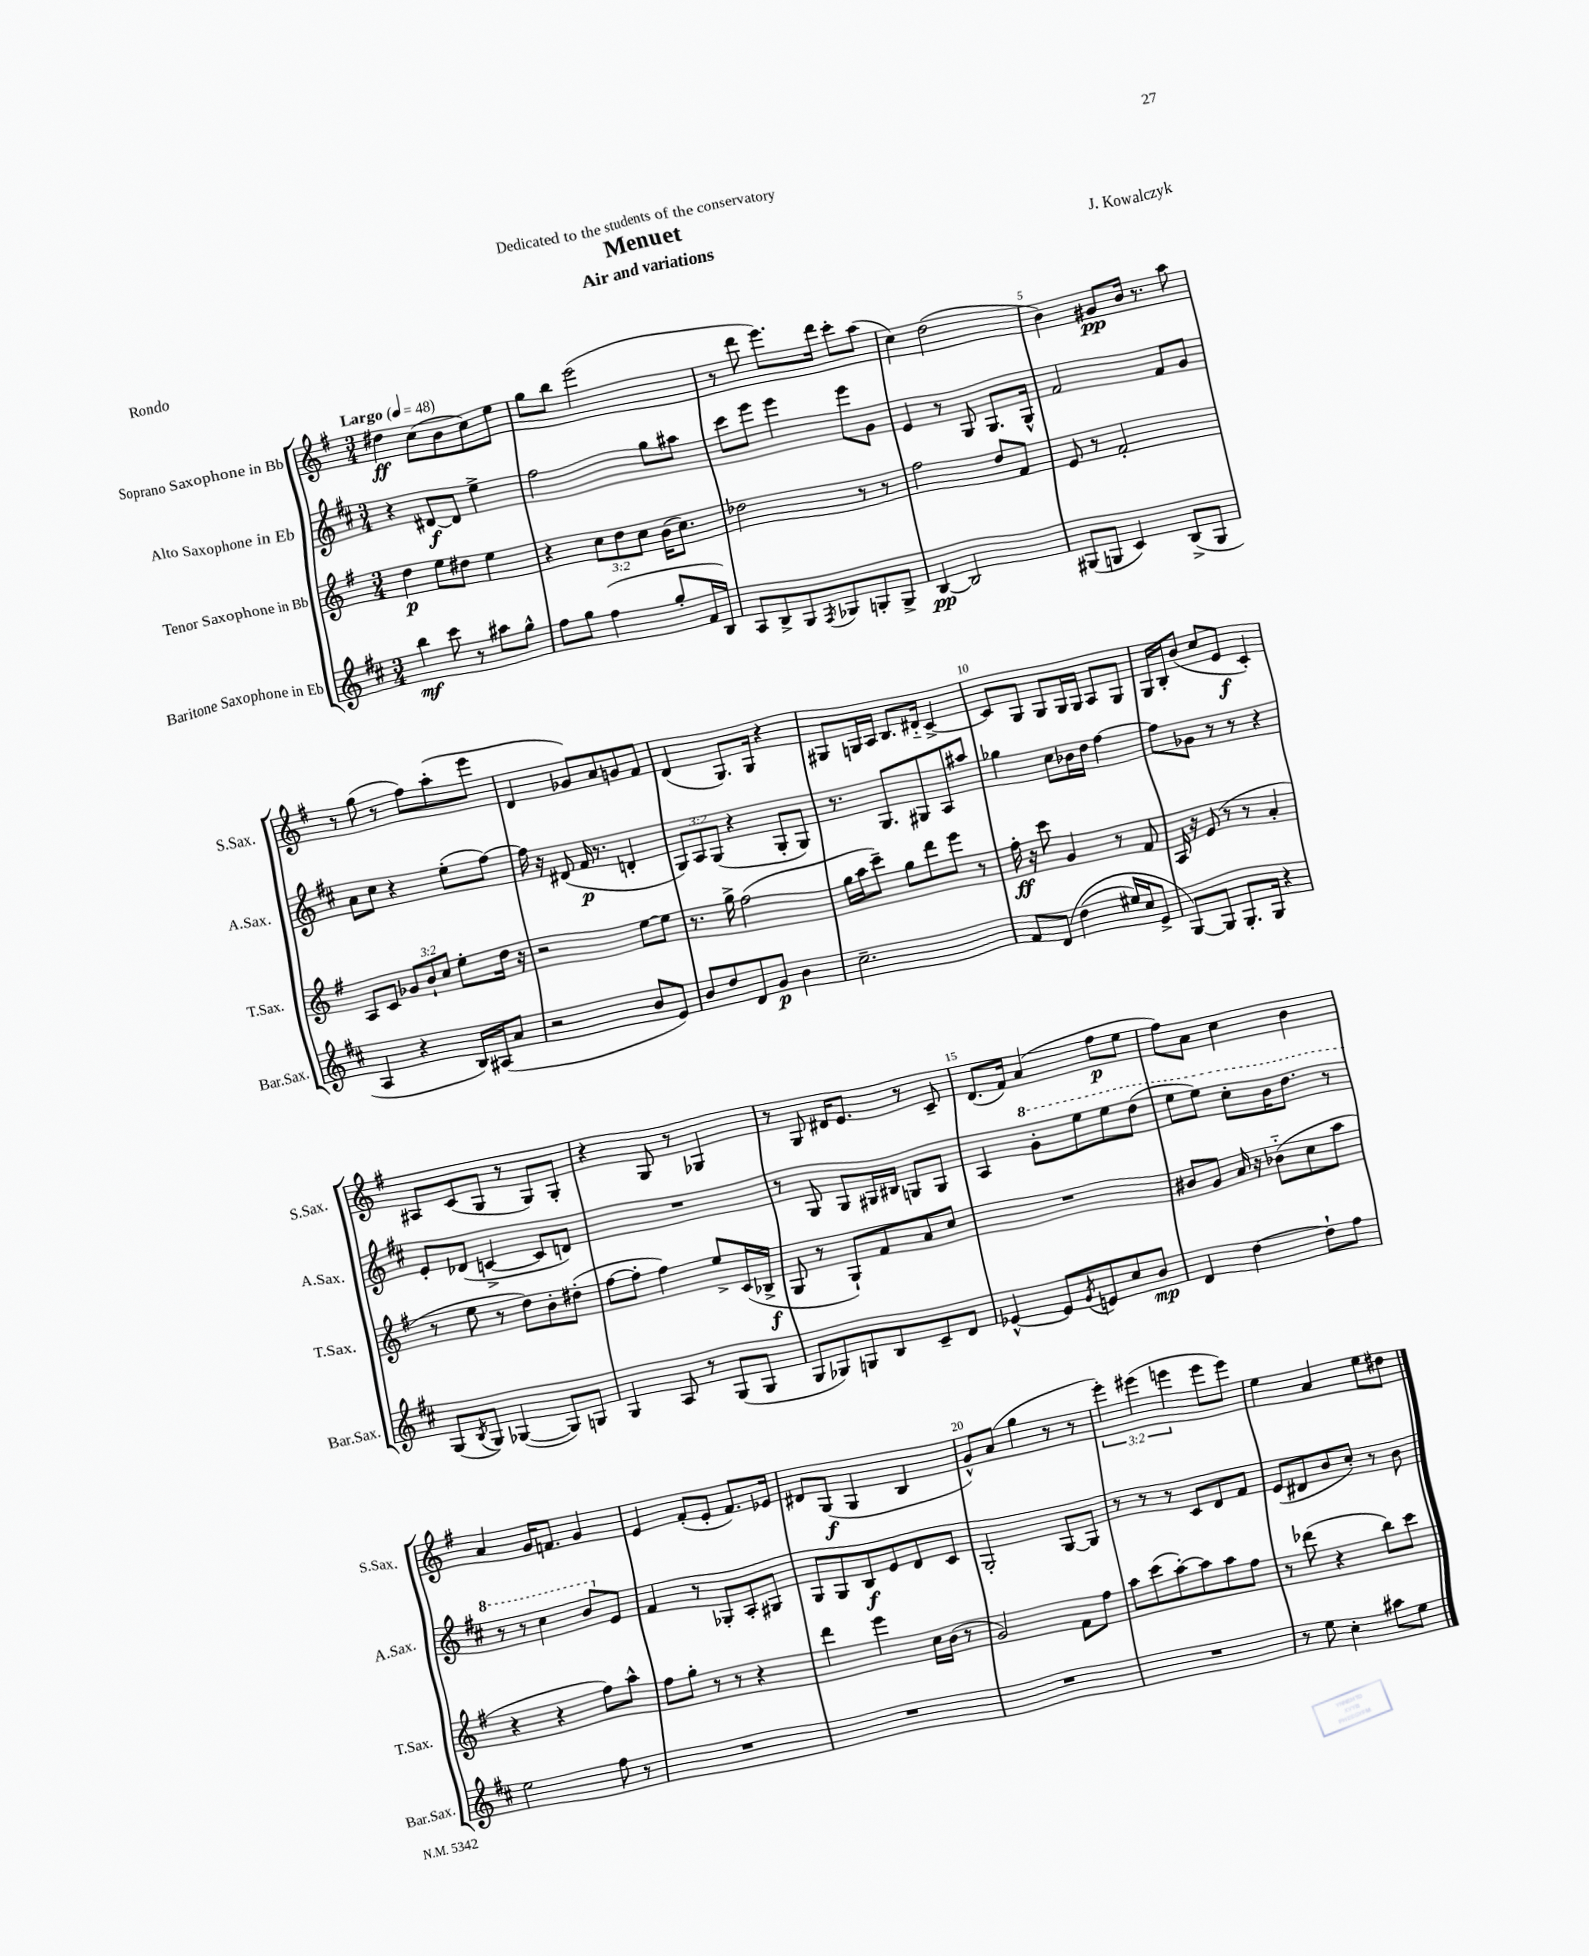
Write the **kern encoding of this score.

**kern	**kern	**kern	**kern
*staff4	*staff3	*staff2	*staff1
*clefG2	*clefG2	*clefG2	*clefG2
*k[f#c#]	*k[f#]	*k[f#c#]	*k[f#]
*M3/4	*M3/4	*M3/4	*M3/4
*MM48	*MM48	*MM48	*MM48
4bb	4dd	4r	4dd#
8ccc#	8ee	[8d#	(8cc
8r	8dd#	8d#]	8b
8aa#	4ee	4ee^	8cc)
8gg^^	.	.	8ee
=	=	=	=
8ff#	4r	2ff#	8gg
8gg	.	.	8bb
(4ff#	12cc	.	(2eee
.	12dd	.	.
.	12cc	.	.
8gg'	(16b	8gg	.
.	8.cc)	.	.
16f#	.	8aa#	.
16B)	.	.	.
=	=	=	=
8A	2dd-	8ccc#	8r
8B^	.	8eee	8ddd
8G	.	4eee	8.eee)
8qF#	.	.	.
8G-	.	.	.
.	.	.	16ddd
8G'	8r	8eee	8ccc'
8G^	8r	8g	(8aa
=	=	=	=
[4B	2ff#	4e	4cc)
2B]	.	8r	(2dd
.	.	8G	.
.	8dd	8.G	.
.	8f#	.	.
.	.	16G^^	.
=	=	=	=
(8G#	8e	2f#	4b)
8G	8r	.	.
4c#)	2f#'	.	8g#
.	.	.	16b
.	.	.	8.r
(8B^	.	8f#	.
8G	.	8g	8aa
=	=	=	=
4A	8A	8a	8r
.	8c	8cc#	(8gg
4r	12g-	4r	8r
.	12b`	.	.
.	.	.	8ff#)
.	12cc	.	.
16B)	8ee'	(8ee'	(8aa'
(16A#	.	.	.
8a	16dd	[8ff#)	8eee
.	16r	.	.
=	=	=	=
2r	2r	16ff#]	4d
.	.	16r	.
.	.	(8d#	.
.	.	16f#	8g-)
.	.	8.r	.
.	.	.	8a
8b	[8ee	4d'	8g
8e)	8ee]	.	8f#
=	=	=	=
8b	8.r	12G)	(4d
.	.	12A	.
8dd	.	.	.
.	.	(12G	.
.	16gg^	.	.
8d	(2ff#	4r	8.G)
8g	.	.	.
.	.	.	16G
4b	.	8G'	4r
.	.	8G)	.
=	=	=	=
2.cc#~	16gg	8.r	8G#
.	16aa	.	.
.	8ccc~)	.	16G
.	.	8.G	16A
.	8gg	.	8.B
.	8ddd	8G#	.
.	.	.	16d#'~
.	8eee	8A	[4c^
.	8r	8aa#	.
=	=	=	=
8f#	16ff#'	4gg-	8c]
.	16r	.	.
&(8d	8ccc	.	8G
(4dd	4g	8cc#	8G
.	.	16b-	16G
.	.	16dd	16G
16ee#)	8r	[4ff#	8A
16cc#	.	.	.
8e^	8f#	.	8G
=	=	=	=
[8G&)	16A	8ff#]	16G
.	16r	.	16B'
8G]	(8e	8g-	(8b
8.G'	8r	8r	8cc
.	8r	8r	8e
16G	.	.	.
4r	4a'	4r	4c')
=	=	=	=
(8G	8r	8e'	8A#
8qB	.	.	.
8G)	8ee	(8d-	(8c
([4G-	8r	[4c^	8G
.	8dd)	.	8r
8G-])	8b'	8c]	8G)
8G	(8dd#'	8d)	8G'
=	=	=	=
4G	[8ff#	2.r	4r
.	8ff#']	.	.
8A	4ff#)	.	8G
8r	.	.	8r
(8G	8ee^	.	4G-
8G	(16c	.	.
.	16B-^	.	.
=	=	=	=
8G	8G	8r	8r
8G-)	8r	8G	8G
8G	8G`)	8G	16d#
.	.	.	8.e
8B	8f#	16G#	.
.	.	16B#	.
8c#~	8a	8G	8r
8d	8cc	8G	8c~
=	=	=	=
[4e-^^	2.r	4A	(8.d
.	.	.	16f#)
8e-]	.	8gg'	(4a
8qg	.	.	.
8e	.	8eee	.
8cc#	.	8eee	8ff#
8b	.	(8ddd	8ee
=	=	=	=
4d	8b#	8eee	8ff#)
.	8g	8eee)	8a
[4dd	16a	8ccc#'	4cc
.	16r	.	.
.	(8b-'~	16bb	.
.	.	8.ddd	.
8dd`]	8cc	.	4b
8ff#	8aa	8r	.
=	=	=	=
2ee	4r	8r	4a
.	.	8r	.
.	4r	4ccc#	16g
.	.	.	8.f
8ff#	8ff#)	8bb	4g
8r	8aa^^	8e	.
=	=	=	=
2.r	8ff#	4f#	4e
.	8gg'	.	.
.	8r	8r	(8f#'
.	8r	8G-'	8e'
.	4r	8A'	8.f#)
.	.	8G#	.
.	.	.	16e-
=	=	=	=
2.r	4ddd	8G	8d#
.	.	8G	(8G
.	4eee	8B	4G
.	.	8e	.
.	16cc	8d	4B
.	(16b	.	.
.	8r	8c#	.
=	=	=	=
2.r	2g)	2G'	8g^^)
.	.	.	(8a
.	.	.	4gg
.	8f#	[8G	8r
.	8ff#	8G]	8r
=	=	=	=
2.r	8aa	8r	6eee')
.	(8ccc	8r	.
.	.	.	(6eee#
.	[8aa')	8r	.
.	.	.	6eee
.	8aa]	8c#	.
.	8aa	8d	8eee
.	8ff#	8f#	8eee)
=	=	=	=
8r	8r	(8e	4ee
8ee	(8ddd-	8d#	.
4cc#'	4r	8b	4a
.	.	8cc#')	.
8aa#	8bb)	8r	8ee
8ee	8ccc	8b	8dd#
==	==	==	==
*-	*-	*-	*-
